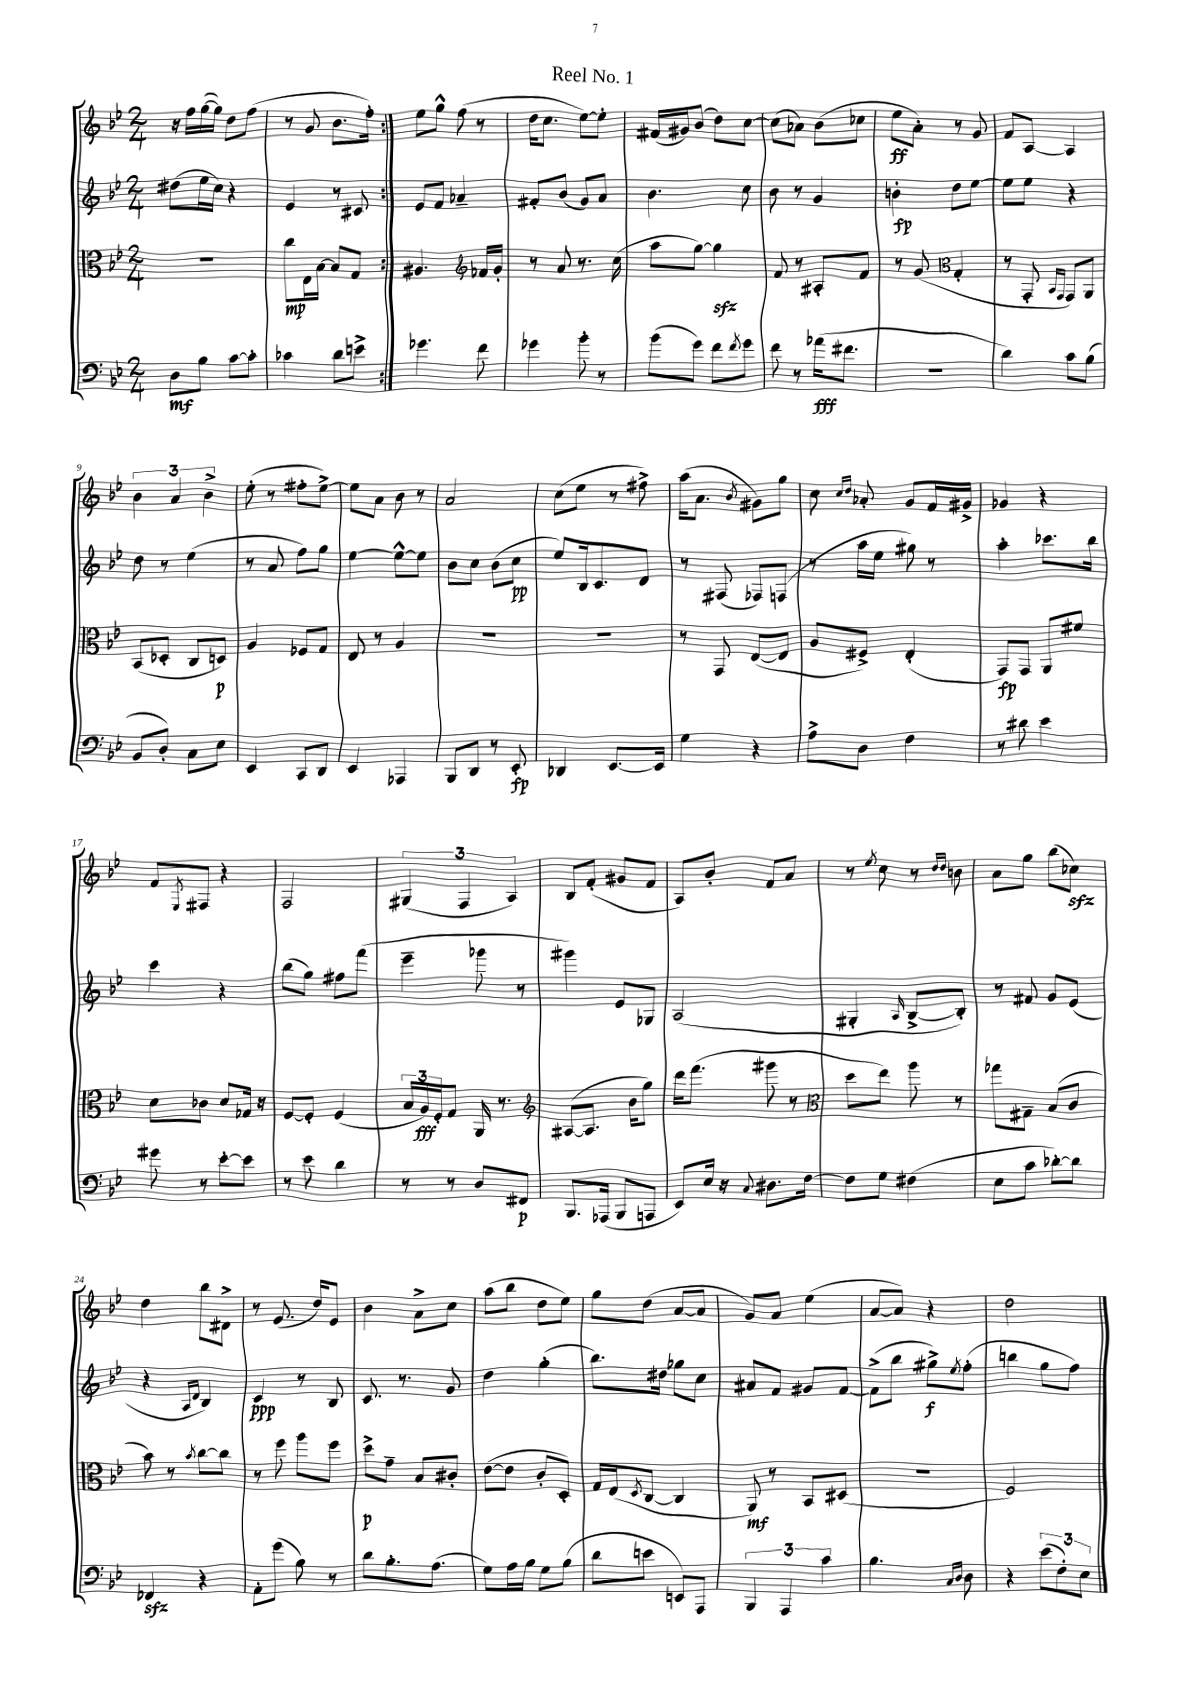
\header { title = "Reel No. 1" }
<<
\new StaffGroup <<
\new Staff = "s0" {
    \clef treble \key bes \major \numericTimeSignature \time 2/4
    \repeat volta 2 { r16 f''16 g''16~( g''16) d''8 f''8( |
    r8 g'8 bes'8. f''16-.) | }
    ees''8 g''8-^ f''8( r8 |
    d''16 c''8. ees''8~) ees''8-. |
    fis'16( gis'16) bes'8( d''8) c''8~ |
    c''8( aes'8) bes'8( ces''8 |
    ees''8\ff a'8-.) r8 g'8 |
    f'8 a8~ a4 |
    \tuplet 3/2 { bes'4 a'4 bes'4-> } |
    ees''8-.( r8 fis''8-. ees''8~->) |
    ees''8 a'8 bes'8 r8 |
    a'2 |
    c''8( ees''8 r8 fis''8->) |
    a''16( a'8. \acciaccatura { bes'8 } gis'8) g''8 |
    c''8 \grace { c''16 d''16 } aes'8-. g'8 f'16 gis'16-> |
    ges'4 r4 |
    f'8 \acciaccatura { ees8 } fis8 r4 |
    f2 |
    \tuplet 3/2 { gis4( f4 a4) } |
    bes8 f'8-.( gis'8 f'8 |
    a8) bes'8-. f'8 a'8 |
    r8 \acciaccatura { ees''8 } c''8 r8 \grace { d''16 d''16 } b'8 |
    a'8 g''8 bes''8( ces''8\sfz) |
    d''4 bes''8 dis'8-> |
    r8 ees'8.( d''16) ees'8 |
    bes'4 a'8-> c''8 |
    a''8( bes''8 d''8 ees''8) |
    g''8 d''8( a'8~ a'8 |
    g'8) a'8 ees''4( |
    a'8~ a'8) r4 |
    d''2 \bar "|." |
}
\new Staff = "s1" {
    \clef treble \key bes \major \numericTimeSignature \time 2/4
    \repeat volta 2 { dis''8( ees''16 c''16) r4 |
    ees'4 r8 cis'8 | }
    ees'8 f'8 aes'4-- |
    fis'8-. bes'8( g'8) a'8 |
    bes'4. c''8 |
    bes'8 r8 g'4 |
    b'4-.\fp d''8 ees''8~ |
    ees''8 ees''8 r4 |
    d''8 r8 ees''4( |
    r8 a'8 f''8) g''8 |
    ees''4~ ees''8~-^ ees''8 |
    bes'8 c''8 bes'8( c''8\pp |
    ees''8) bes16 c'8. d'8 |
    r8 fis8( fes8) f8( |
    r8 a''16 ees''16 gis''8) r8 |
    a''4-. ces'''8. bes''16 |
    c'''4 r4 |
    bes''8( g''8) fis''8 f'''8( |
    ees'''4-- ges'''8 r8 |
    gis'''4) ees'8 ges8 |
    a2( |
    gis4-. \grace { a16 } bes8~-> bes8-.) |
    r8 fis'8 g'8 ees'8( |
    r4 \grace { a16 d'16 } bes4) |
    c'4\ppp r8 bes8 |
    c'8. r8. g'8 |
    d''4 g''4-.( |
    bes''8.) dis''16 ges''8 c''8 |
    ais'8 f'8 gis'8 f'8~ |
    f'8->( bes''8 gis''8->\f) \acciaccatura { ees''8 } f''8-.( |
    b''4 g''8 f''8) \bar "|." |
}
\new Staff = "s2" {
    \clef alto \key bes \major \numericTimeSignature \time 2/4
    \repeat volta 2 { R2 |
    c''8\mp ees16 bes16~ bes8 g8 | }
    ais4. \clef treble fes'16 g'16-. |
    r8 a'8 r8. c''16( |
    a''8 g''8~) g''4\sfz |
    f'8 r8 ais8-. f'8 |
    r8 g'8( \clef alto g4-. |
    r8 g,8-. \grace { bes,16 g,16 } g,8) a,8 |
    bes,8( des8-. c8 d8\p) |
    a4 fes8 g8 |
    ees8 r8 a4 |
    R2 |
    R2 |
    r8 g,8 ees8~( ees8 |
    a8 fis8->) ees4-.( |
    g,8\fp) g,8 a,8 fis'8 |
    d'8 ces'8 d'8 ges16 r16 |
    f8~ f8-. f4( |
    \tuplet 3/2 { bes16 a16\fff) f16-. } g8 a,16 r8. |
    \clef treble ais8~( ais8. bes'16 g''8) |
    d'''16 f'''8.( gis'''8 r8 |
    \clef alto d''8 ees''8) a''8 r8 |
    ges''8 gis8-- bes8( c'8 |
    bes'8) r8 \acciaccatura { bes'8 } c''8~ c''8 |
    r8 f''8 a''8 f''8 |
    d''8->\p g'8-- bes8 cis'8-. |
    ees'8~( ees'8 c'8-. d8-.) |
    g16 ees16( \acciaccatura { d8 } c8~ c4 |
    a,8\mf) r8 bes,8 dis8( |
    r2 |
    f2) \bar "|." |
}
\new Staff = "s3" {
    \clef bass \key bes \major \numericTimeSignature \time 2/4
    \repeat volta 2 { d8\mf bes8 c'8~ c'8-. |
    ces'4 d'8 e'8-> | }
    ges'4. f'8 |
    ges'4 bes'8-. r8 |
    bes'8( g'8) f'8 \acciaccatura { f'8 } g'8 |
    f'8 r8 aes'16\fff( fis'8. |
    R2 |
    d'4) c'8 bes8( |
    bes,8 d8-.) c8 ees8 |
    ees,4 c,8 d,8 |
    ees,4 aes,,4 |
    bes,,8 d,8 r8 ees,8-.\fp |
    des,4 ees,8.~ ees,16 |
    g4 r4 |
    a8-> d8 f4 |
    r8 dis'8 ees'4 |
    gis'8 r8 ees'8~-. ees'8 |
    r8 ees'8 d'4 |
    r8 r8 d8 fis,8\p |
    bes,,8. aes,,16( bes,,8 a,,8 |
    ees,8) ees16 r16 \appoggiatura { c8 } dis8. f16~ |
    f8 g8 fis4( |
    ees8 c'8 des'8~-.) des'8 |
    fes,4\sfz r4 |
    a,8-. g'8( bes8) r8 |
    d'8 bes8.-. a8.( |
    g8) a16 bes16 g8 bes8( |
    d'8 e'8 e,8) a,,8 |
    \tuplet 3/2 { bes,,4 a,,4 c'4 } |
    bes4. \grace { c16 d16 } d8 |
    r4 \tuplet 3/2 { ees'8( f8-.) ees8 } \bar "|." |
}
>>
>>
